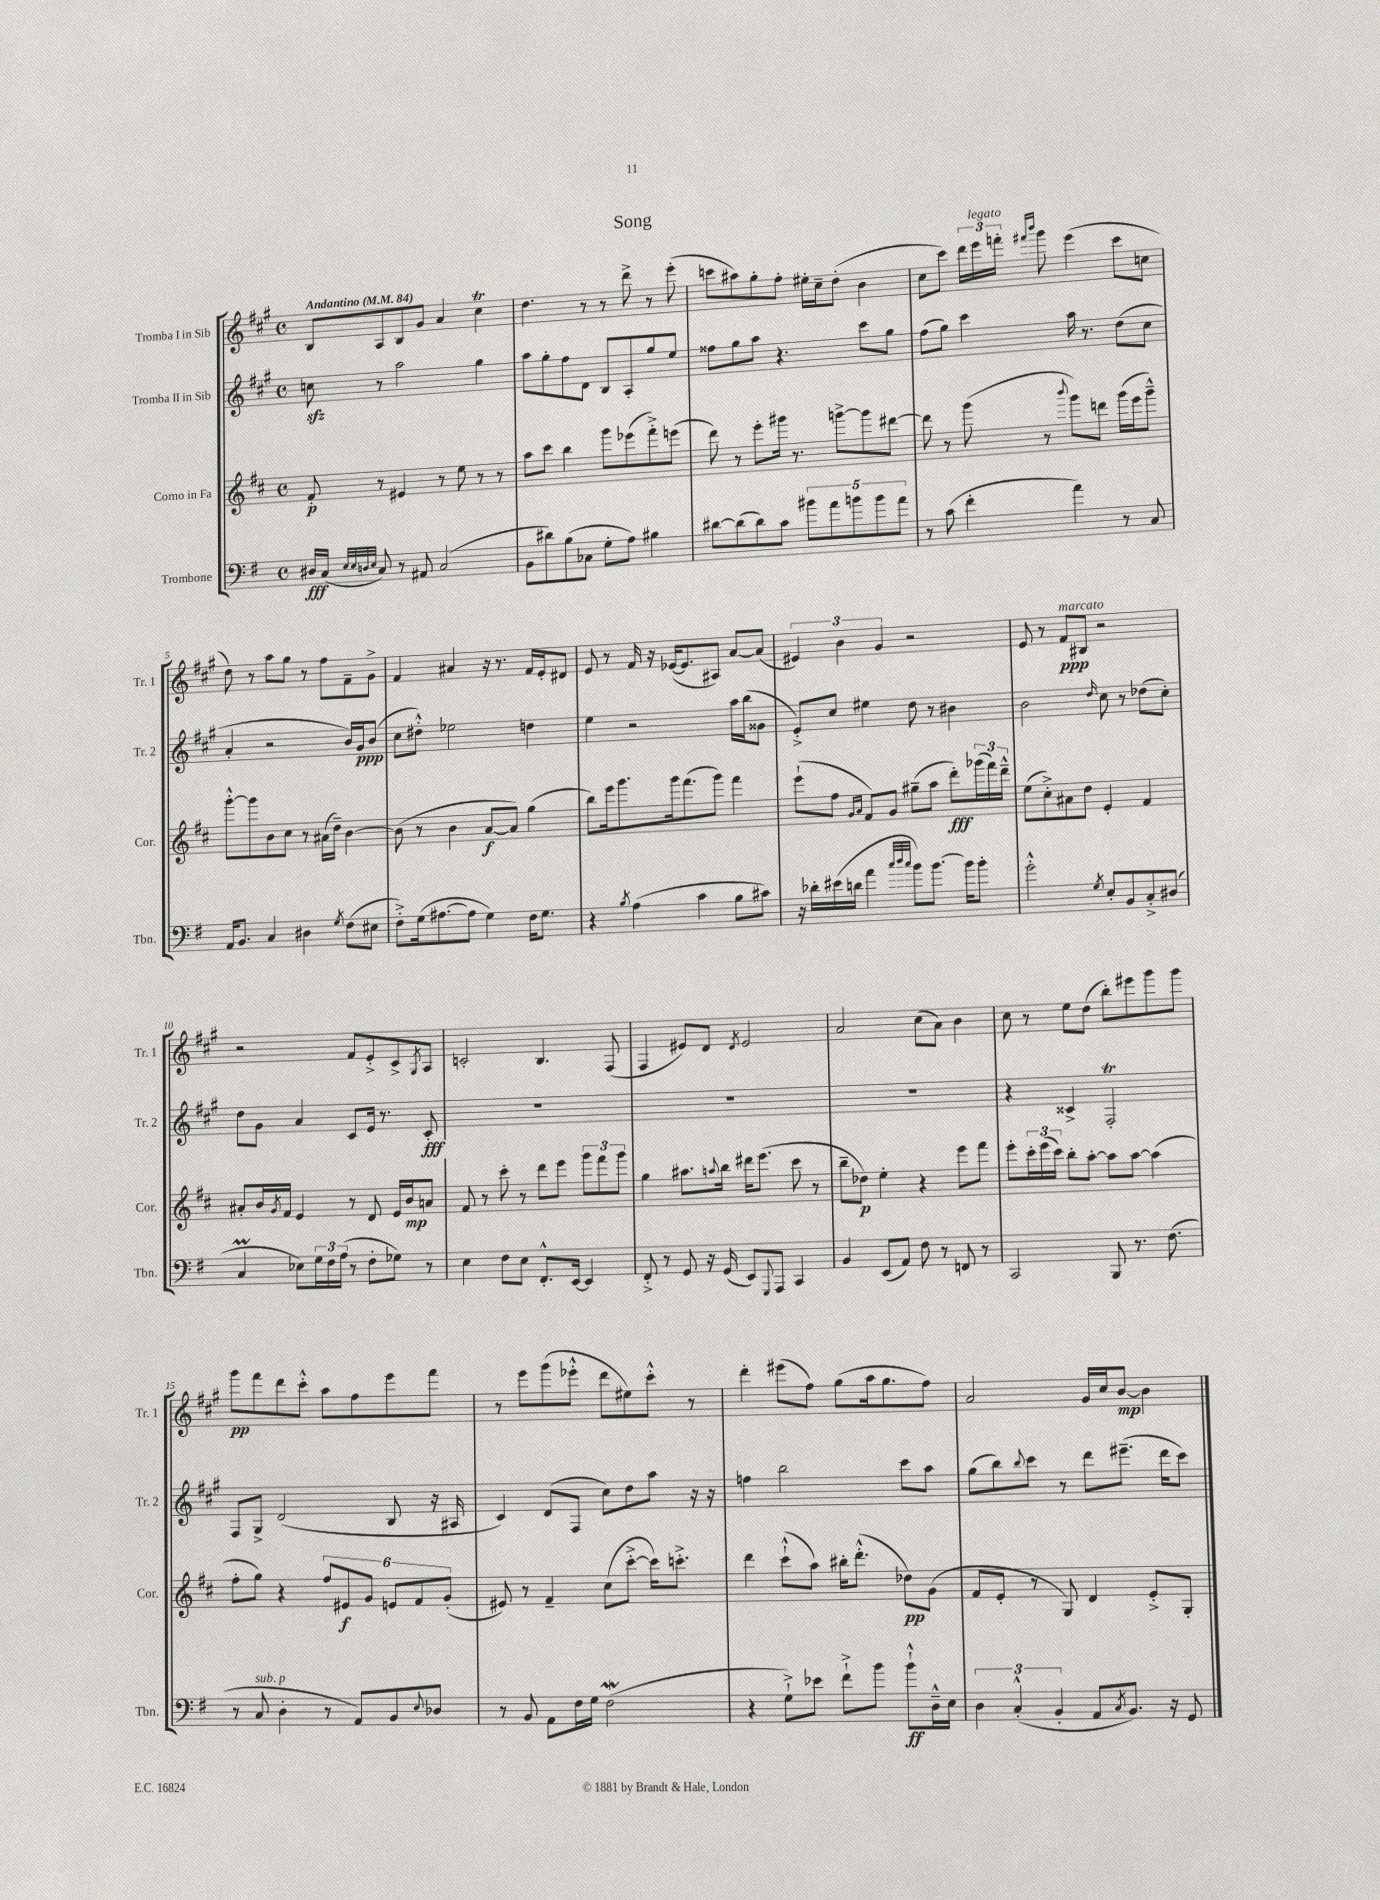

**kern	**kern	**kern	**kern
*staff4	*staff3	*staff2	*staff1
*clefF4	*clefG2	*clefG2	*clefG2
*k[f#]	*k[f#c#]	*k[f#c#g#]	*k[f#c#g#]
*M4/4	*M4/4	*M4/4	*M4/4
*met(c)	*met(c)	*met(c)	*met(c)
*MM84	*MM84	*MM84	*MM84
16D#/LL	8f#'/	8cc\	8B/L
(16C/JJ	.	.	.
32qqE/LLL	.	.	.
32qqE/	.	.	.
32qqD/	.	.	.
32qqE/JJJ	.	.	.
8C/)	8r	8r	8A/
8r	4e#/	2aa\	8B/
8AA#/	.	.	8g#/J
(2C/	8r	.	4a/
.	8ee\	.	.
.	8r	4gg#\	4cc#\
.	8r	.	.
=	=	=	=
8BB\L	8aa\L	8aa\L	4.dd\
8d#\)	8ccc#\J	8gg#'\	.
(8B\	4bb\	8ff#\	.
8C-\J	.	8d\J	8r
8G'\L	8ggg\L	8B/L	8r
8A\J)	(8eee-\	8A'/	8ddd^\
4B#\	8fff#'^\)	8gg#/	8r
.	(8eee\J	8ee/J	(8eee'\
=	=	=	=
[8d#\L	8ddd\)	8ff##\L	8ccc\L
(8d#\]	8r	8gg#\	8aa#\)
8d#\)	8eee'\L	8aa\J	8gg#'\
8c\J	16ggg#\Jk	4.r	8ff#'\J
.	8.r	.	.
10b#\L	.	.	16ee#'\LL
.	.	.	16cc#~\J
10a\	.	.	.
.	[8ggg^\L	.	(8dd'\J
10b\	.	.	.
.	8ggg\]	8ccc#\L	4b\
10b\	.	.	.
.	[8ddd#\J	8gg#\J	.
10a\J	.	.	.
=	=	=	=
8r	8ddd#\]	(8ff#\L	8cc#\L
(8c\	8r	8gg#\J)	8ccc#\J)
4f#'\	(8ggg\	4ccc#\	24ddd\LL
.	.	.	24eee\
.	.	.	24fff'\JJ
.	.	.	16qqfff#/LL
.	.	.	16qqbbb/JJ
.	8r	.	8ggg#\
.	8qqbbb/	.	.
4a\)	8ggg\L)	16aa\	(4eee\
.	.	8.r	.
.	8ddd\J	.	.
8r	(16ggg\LL	(8dd\L	8ccc#\L
.	16eee\J	.	.
8C/	8ggg~^^\J)	8cc#\J	8cc\J
=	=	=	=
16AA/LK	[8ggg'^^\L	4a'/	8dd\)
8.BB/J	.	.	.
.	8ggg\]	.	8r
4C/	8b\	2r	8aa\L
.	8cc#\J	.	8gg#\J
4D#\	8r	.	8r
.	(16a#\LL	.	8ff#\L
.	16dd~\JJ)	.	.
8qG/	.	.	.
(8F#\L	[4b\	16b/LL)	8f#~\
.	.	16g#/J	.
8E#\J	.	(8b/J	8g#^\J
=	=	=	=
8F#'^\L)	(8b\]	8cc#\L	4f#/
(16G\k	8r	8dd#'^^\J)	.
[8.A#\	.	.	.
.	4b\	2ee-\	4a#/
8A#\]J	.	.	.
4G\)	[8a/L	.	16r
.	.	.	8.r
.	8a/]J)	.	.
16F#\LK	(4gg\	4dd\	16f#/LL
8.G\J	.	.	16e'/J
.	.	.	8d#/J
=	=	=	=
4r	8bb\L)	4ee\	8e/
.	16eee\k	.	8r
.	8.ggg\	.	.
8qB/	.	.	.
(4A\	.	2r	16f#/
.	.	.	16r
.	16ggg\k	.	([16e-/LK
.	(8.fff#\	.	8.e-/]
4c\	.	.	.
.	8ggg\J)	.	8A#/J)
8B\L	4fff#\	16aa\LL	[8a/L
.	.	(16bb\J	.
8c#\J)	.	8g##\J	(8a/]J
=	=	=	=
16r	(8eee`\L	8e'^/L)	6e#/)
16d-'\LL	.	.	.
(16e#\	8ff#\J	8cc#/J	.
.	.	.	6b\
16d\JJ	.	.	.
.	16qqg/LL	.	.
.	16qqa/JJ	.	.
4a\	8f#/L)	4ee#\	.
.	.	.	6g#/
.	8g/J	.	.
32qqcc/LLL	.	.	.
32qqdd/	.	.	.
32qqcc/JJJ	.	.	.
8b\L)	(8gg#~\L	8dd\	2r
[8.b\J	8aa\J	8r	.
.	8ddd'\L)	4b#\	.
16b\]LK	.	.	.
8b'\J	(24ggg-\L	.	.
.	24fff#\)	.	.
.	24ddd~^^\JJ	.	.
=	=	=	=
2g'^^\	(8ee\L	2b\	8e/
.	8cc#'^\)	.	8r
.	8a#\	.	8f#/L
.	8dd\J	.	8B#/J
8qG/	.	16qqdd/	.
8E'/L	4e'/	8cc#\	2r
8BB/	.	8r	.
8C'^/	4f#/	(8dd-\L	.
(8D#/J	.	8cc#'\J)	.
=	=	=	=
4C/	8a#'/L	8dd\L	2r
.	16b/L	8g#\J	.
.	8qg/	.	.
.	16f#/JJ	.	.
8E-\L)	4e/	4a/	.
24G\L	.	.	.
24F#\	.	.	.
(24A\JJ	.	.	.
8r	8r	8c#/L	8f#/L
8F#'\L	8d/	16e/Jk	8e'^/
.	.	8.r	.
8G-\J)	16e/LL	.	8c#^/
.	16b/J	.	.
.	.	.	8qG#/
8r	8a/J	8c#'/	8A/J
=	=	=	=
4E\	8f#/	1r	2c'/
.	8r	.	.
8F#\L	8ccc#'\	.	.
8E\J	8r	.	.
8.FF#'^^/L	8ddd\L	.	4.B/
.	8eee\J	.	.
[16EE/Jk	.	.	.
4EE/]	12ggg\L	.	.
.	12fff#\	.	.
.	.	.	(8F#/
.	12ggg\J	.	.
=	=	=	=
8FF#'^/	4gg\	1r	4F#/
8r	.	.	.
8GG/	8.aa#\L	.	8e#/L)
16r	.	.	8d/J
.	8qqaa/	.	.
(16GG/	16bb\Jk	.	.
.	.	.	8qd/
8EE/L)	16ddd#\LK	.	2e#/
.	(8.eee\J	.	.
8qqGGG/	.	.	.
8AAA/J	.	.	.
4CC/	8ccc#\	.	.
.	8r	.	.
=	=	=	=
4BB/	8bb~\L	1r	2a/
.	8dd-\J)	.	.
(8EE/L	4ee'\	.	.
8AA/J)	.	.	.
8F#\	4r	.	(8cc#\L
8r	.	.	8a\J)
8FF/	8eee\L	.	4b\
8r	8fff#\J	.	.
=	=	=	=
2CC/	8eee'\L	4r	8cc#\
.	24ccc#'\L	.	8r
.	(24eee\	.	.
.	24ccc#\JJ)	.	.
.	8bb'\L	4c##^/	8ee\L
.	[8aa'\J	.	(8dd\J
8BBB/	8aa\]L	2F#'/	8bb'\L)
8.r	[8aa\J	.	8eee#\
.	(4aa\]	.	8ggg#\
(8.F#\	.	.	.
.	.	.	8ggg#\J
=	=	=	=
8r	8ff#'\L	8F#/L	8ggg#\L
8C/	8gg\J)	8G#^/J	8fff#\
4D'\	4r	(2d/	8ddd\
.	.	.	8ccc#'^^\J
8r	12ff#/L	.	8aa\L
.	12e#/	.	.
8AA/L)	.	.	8ff#\
.	12g/J	.	.
8BB/	12e/L	8B/	8eee\
.	12f#/	.	.
8qqE/	.	.	.
8D-/J	.	16r	8fff#\J
.	(12g'/J	.	.
.	.	16A#/	.
=	=	=	=
8r	8e#/)	4c#/)	8r
8BB/	8r	.	8eee\L
8AA\L	4f#~/	(8d/L	(8ggg#\
16F#\L	.	8F#/J	8eee-'^^\J
16G\JJ	.	.	.
(2F#\	(8cc#\L	8cc#\L)	8ddd\L
.	[8ccc#'^\J	8dd\	8ee#\)
.	16ccc#\]LK)	8aa\J	8ccc#'^^\J
.	8.ccc'^\J	.	.
.	.	16r	8r
.	.	16r	.
=	=	=	=
4r	4ddd\	4ff\	4ddd'\
8G`^\L)	(8ccc#`^^\L	2bb\	(8eee#\L
8e-\J	8aa\J)	.	8ff#\J)
8f#`^\L	16bb#'\LK	.	(8gg#\L
.	(8.ddd'^^\J	.	.
8b\J	.	.	16aa\k
.	.	.	8.gg#\
8b`^^\L	8dd-\L)	8ccc#\L	.
16D~^^\L	(8g\J	8aa\J	8ff#\J)
16E\JJ	.	.	.
=	=	=	=
6D\	8f#/L	(8gg#\L	2a/
.	8e'/J	8bb\)	.
(6C'^^/	.	.	.
.	.	8qqbb/	.
.	8r	8ccc#\J	.
6BB'/	.	.	.
.	8G/)	8r	.
8AA/L	4d/	8ddd\L	16g#/LL
.	.	.	16cc#/J
8qC/	.	.	.
8.BB/J)	.	(8.eee#~\J	[8b/J
.	8e'^/L	.	4b\]
16r	.	16ddd\LK	.
8GG/	8G'/J	8ccc#\J)	.
==	==	==	==
*-	*-	*-	*-
